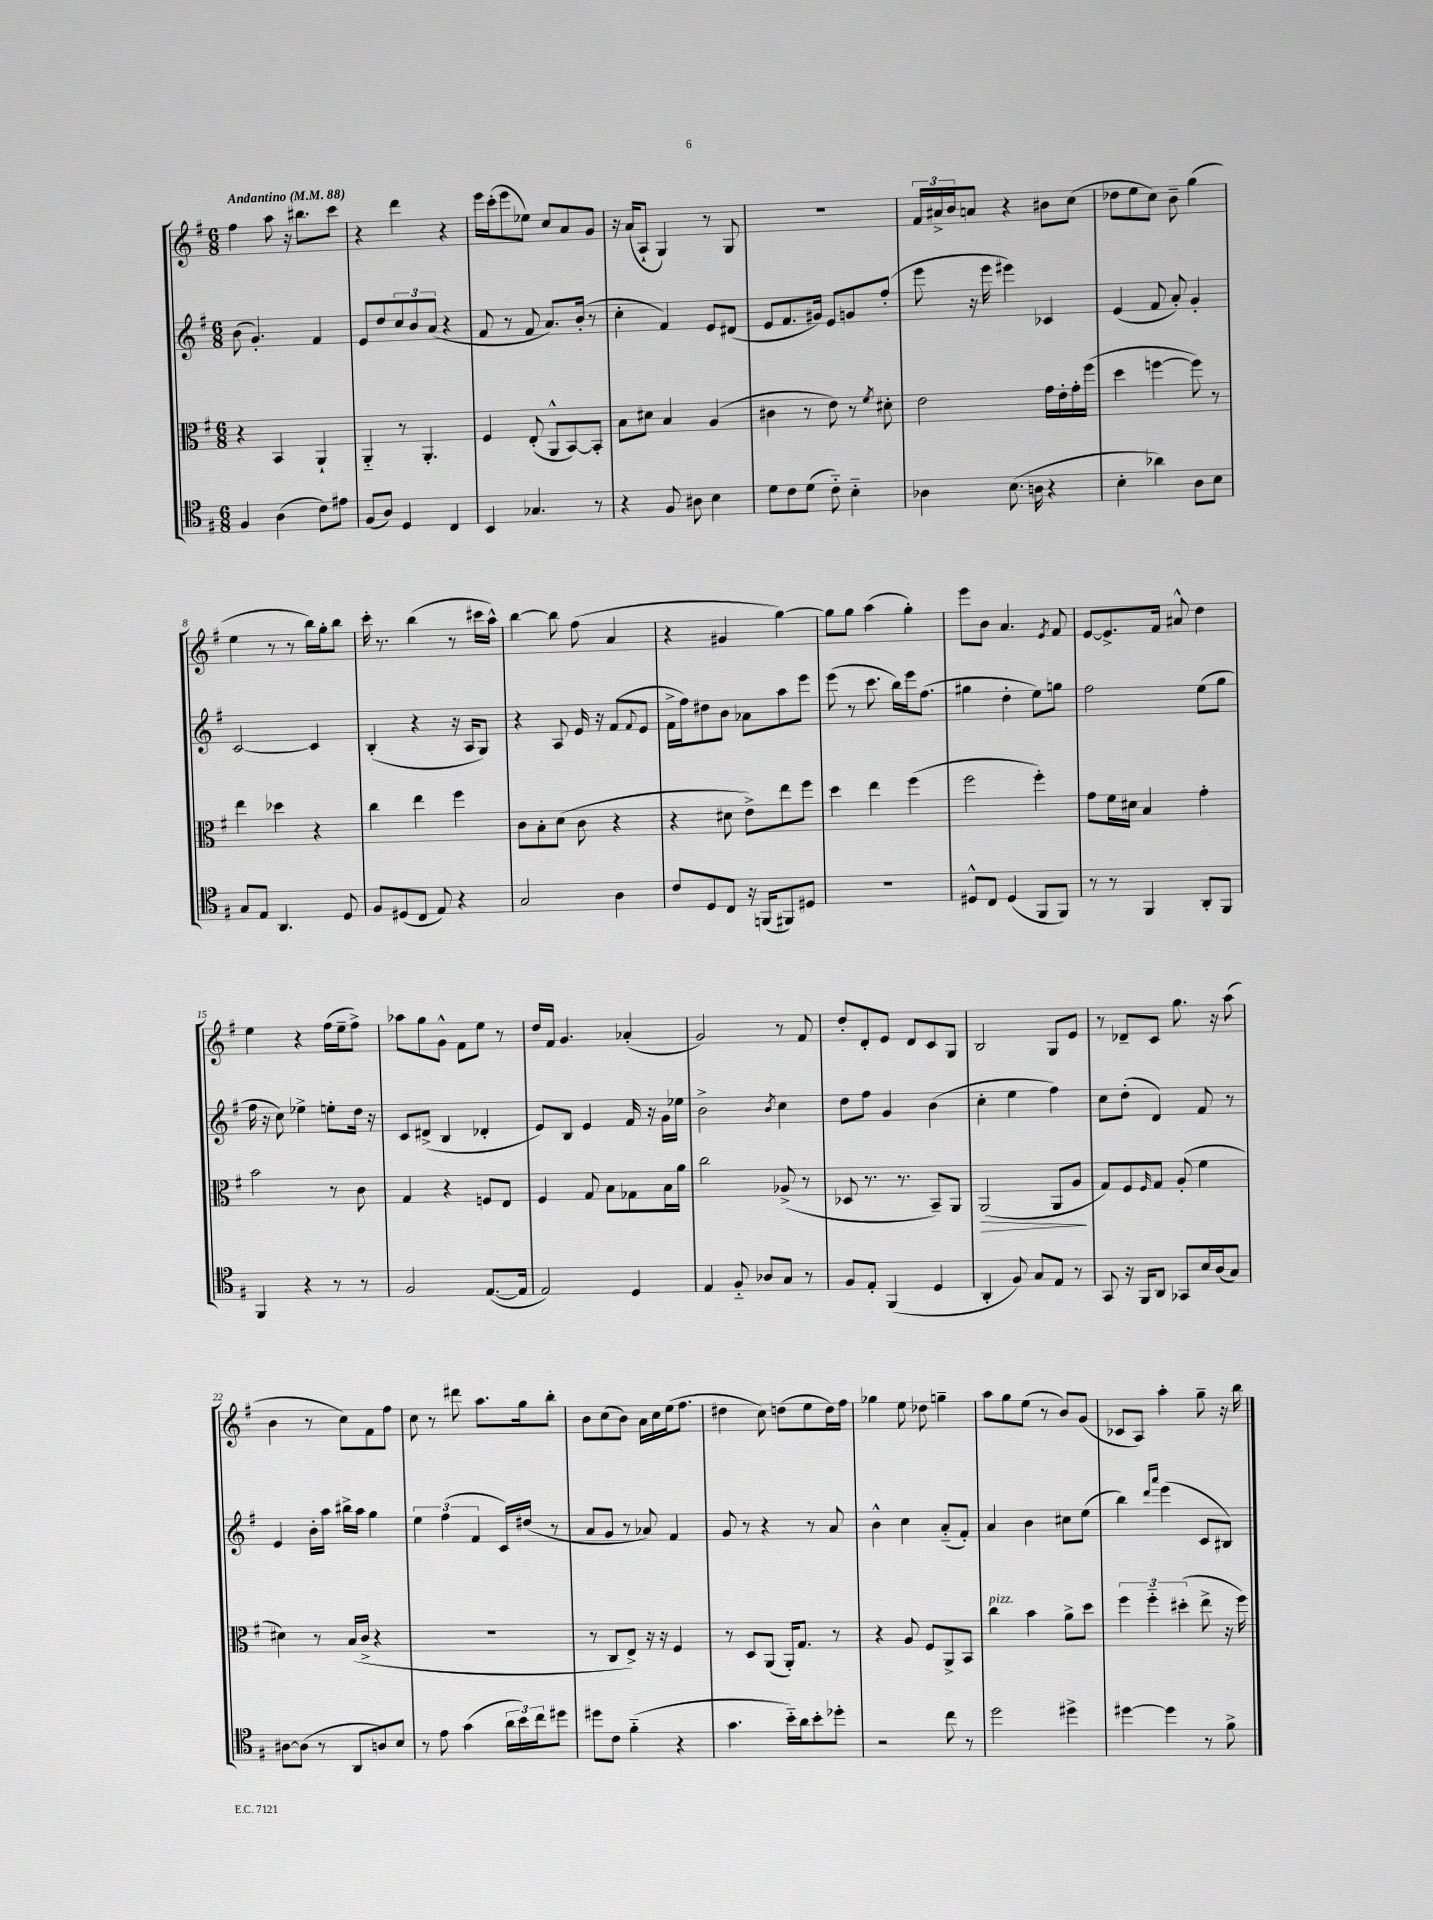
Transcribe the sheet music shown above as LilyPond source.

<<
\new StaffGroup <<
\new Staff = "s0" {
    \clef treble \key g \major \numericTimeSignature \time 6/8 \tempo "Andantino" 4 = 88
    fis''4 a''8 r16 bis''8. c'''8 |
    r4 d'''4 r4 |
    e'''16 c'''16-.( e'''8 ees''8) c''8 a'8 g'8 |
    r16 a'16( a8-! g4) r8 g8 |
    R2. |
    \tuplet 3/2 { fis'16 ais'16-> b'16 } a'8 r4 bis'8 c''8( |
    des''8 e''8 c''8) b'8-- g''4( |
    e''4 r8 r8 b''16) g''16-. b''8 |
    c'''16-. r8. b''4( r8 cis'''16 a''16-^) |
    b''4~ b''8 fis''8( a'4 |
    r4 gis'4 g''4~) |
    g''8 g''8 a''4( g''4-.) |
    e'''8 b'8 a'4. \acciaccatura { e'8 } fis'8 |
    e'8~ e'8.-> fis'16 ais'8-^ d''4 |
    e''4 r4 fis''16( e''16-- fis''8->) |
    aes''8 g''8 g'8-^ fis'8 e''8 r8 |
    d''16 fis'16 g'4. aes'4-.( |
    g'2) r8 fis'8 |
    d''8-. d'8-. e'8 d'8 c'8 g8 |
    b2 g8 e'8 |
    r8 des'8-- c'8 g''8. r16 a''8( |
    b'4 r8 c''8) fis'8 fis''8 |
    c''8 r8 dis'''8 a''8. g''16 b''8-. |
    b'8 c''8( b'8) a'16 c''16 e''16( fis''8. |
    dis''4 c''8) d''8( e''8 d''16) fis''16 |
    ges''4 e''8 des''8 g''4-- |
    a''8 g''8 e''8( r8 b'8) g'8( |
    ces'8 a8) a''4-. g''8-- r16 b''16 \bar "|." |
}
\new Staff = "s1" {
    \clef treble \key g \major \numericTimeSignature \time 6/8
    b'8( g'4.-.) fis'4 |
    e'8 d''8 \tuplet 3/2 { c''8 b'8 a'8( } r4 |
    fis'8 r8 fis'8 a'8.) b'16-.( r8 |
    c''4-. fis'4) e'8 dis'8( |
    e'8 fis'8. gis'16) e'8 g'8 fis''8-.( |
    e'''8 r16 e'''16 eis'''4) ces'4 |
    e'4( fis'8 a'8-.) g'4-. |
    c'2~ c'4 |
    b4-.( r4 r16 a16 g8) |
    r4 a8 e'16 r16 fis'8( \appoggiatura { fis'8 } e'8 |
    fis'16-> fis''16) dis''8 b'8 aes'8 a''8 e'''8 |
    e'''8( r8 c'''8. b''16) e'''16 fis''8.( |
    gis''4 d''4-. e''8) g''8 |
    fis''2 e''8( g''8 |
    fis''16 r16 c''8) ees''4-> e''8-. d''16 r16 |
    c'8 dis'8->( b4 des'4-. |
    e'8) b8 e'4 fis'16 r16 g'16 ees''16 |
    b'2-> \acciaccatura { b'8 } c''4 |
    d''8 fis''8 g'4 b'4( |
    c''4-. e''4 fis''4) |
    c''8 d''8-.( d'4) fis'8 r8 |
    e'4 b'16-. a''16 bis''16-> a''16 g''4 |
    \tuplet 3/2 { e''4 fis''4( fis'4 } c'16) dis''16( r8 |
    a'8 g'8 r8 aes'8) fis'4 |
    g'8 r8 r4 r8 a'8 |
    b'4-^ c''4 a'8-_( fis'8-.) |
    a'4 b'4 cis''8 e''8( |
    b''4) \grace { d'''16 a'''16 } e'''4( c'8 bis8) \bar "|." |
}
\new Staff = "s2" {
    \clef alto \key g \major \numericTimeSignature \time 6/8
    r4 b,4 a,4-! |
    a,4-_ r8 a,4.-. |
    fis4 e8-.( a,8-^ b,8~) b,8-. |
    b8 dis'8 b4 a4( |
    cis'4 r8 e'8) r8 \acciaccatura { fis'8 } dis'8-. |
    e'2 g'16 e'16-. g'16-. fis''16( |
    d''4 f''4~ f''8) r8 |
    e''4 des''4 r4 |
    c''4 e''4 fis''4 |
    c'8 b8-. d'8( c'8 r4 |
    r4 dis'8 e'8->) e''8 fis''8 |
    d''4 e''4 fis''4( |
    fis''2 fis''4-.) |
    g'8 fis'16 dis'16 b4 g'4-. |
    b'2 r8 c'8 |
    g4 r4 f8 e8 |
    fis4 g8 b8 ges8 b16 a'16 |
    c''2 aes8->( r8 |
    des8 r8. r8. b,8--) a,8 |
    a,2\>( a,8 a8\! |
    g8) fis8 \grace { fis16 } g8 a8-.( fis'4 |
    dis'4) r8 b16( c'16-> r4 |
    R2. |
    r8 c8 e8->) r16 r16 fis4 |
    r8 d8 a,8( a,16-.) g8. r8 |
    r4 a8 fis8 a,8-> b,8 |
    c''4^\markup { \italic "pizz." } b'4 a'8-> d''8 |
    \tuplet 3/2 { fis''4 fis''4-_ dis''4-.( } e''8-> r16 fis''16) \bar "|." |
}
\new Staff = "s3" {
    \clef tenor \key g \major \numericTimeSignature \time 6/8
    fis4 a4( c'8) eis'8 |
    fis8( a8) d4 c4 |
    b,4 ges4. r8 |
    r4 fis8 ais8 b4 |
    d'8 c'8 d'8( c'8-_) b4-_ |
    aes4 b8.( a16 r4 |
    b4-. aes'4) a8 b8 |
    g8 e8 a,4. d8 |
    fis8 dis8( c8 e8) r4 |
    g2 a4 |
    c'8 d8 c8 r16 f,16( fis,8) dis8 |
    R2. |
    dis8-^ c8 dis4( fis,8 fis,8) |
    r8 r8 fis,4 a,8-. fis,8 |
    fis,4 r4 r8 r8 |
    fis2 e8.~( e16 |
    e2) d4 |
    e4 fis8-_ aes8 g8 r8 |
    fis8 e8-. fis,4( d4 |
    a,4-. fis8) g8 e8 r8 |
    g,8 r16 fis,16 a,8 ges,8 b16 a16( g8) |
    ais8~ ais8( r8 a,8 a8) b8 |
    r8 e'8 g'4( \tuplet 3/2 { a'16 b'16) c''16 } dis''8 |
    dis''8 c'8 fis'4-_( r4 |
    g'4. b'16-_) a'16 b'8-. des''8-. |
    r2 c''8 r8 |
    d''2 dis''4-> |
    dis''4~ dis''4 r8 fis'8-> \bar "|." |
}
>>
>>
